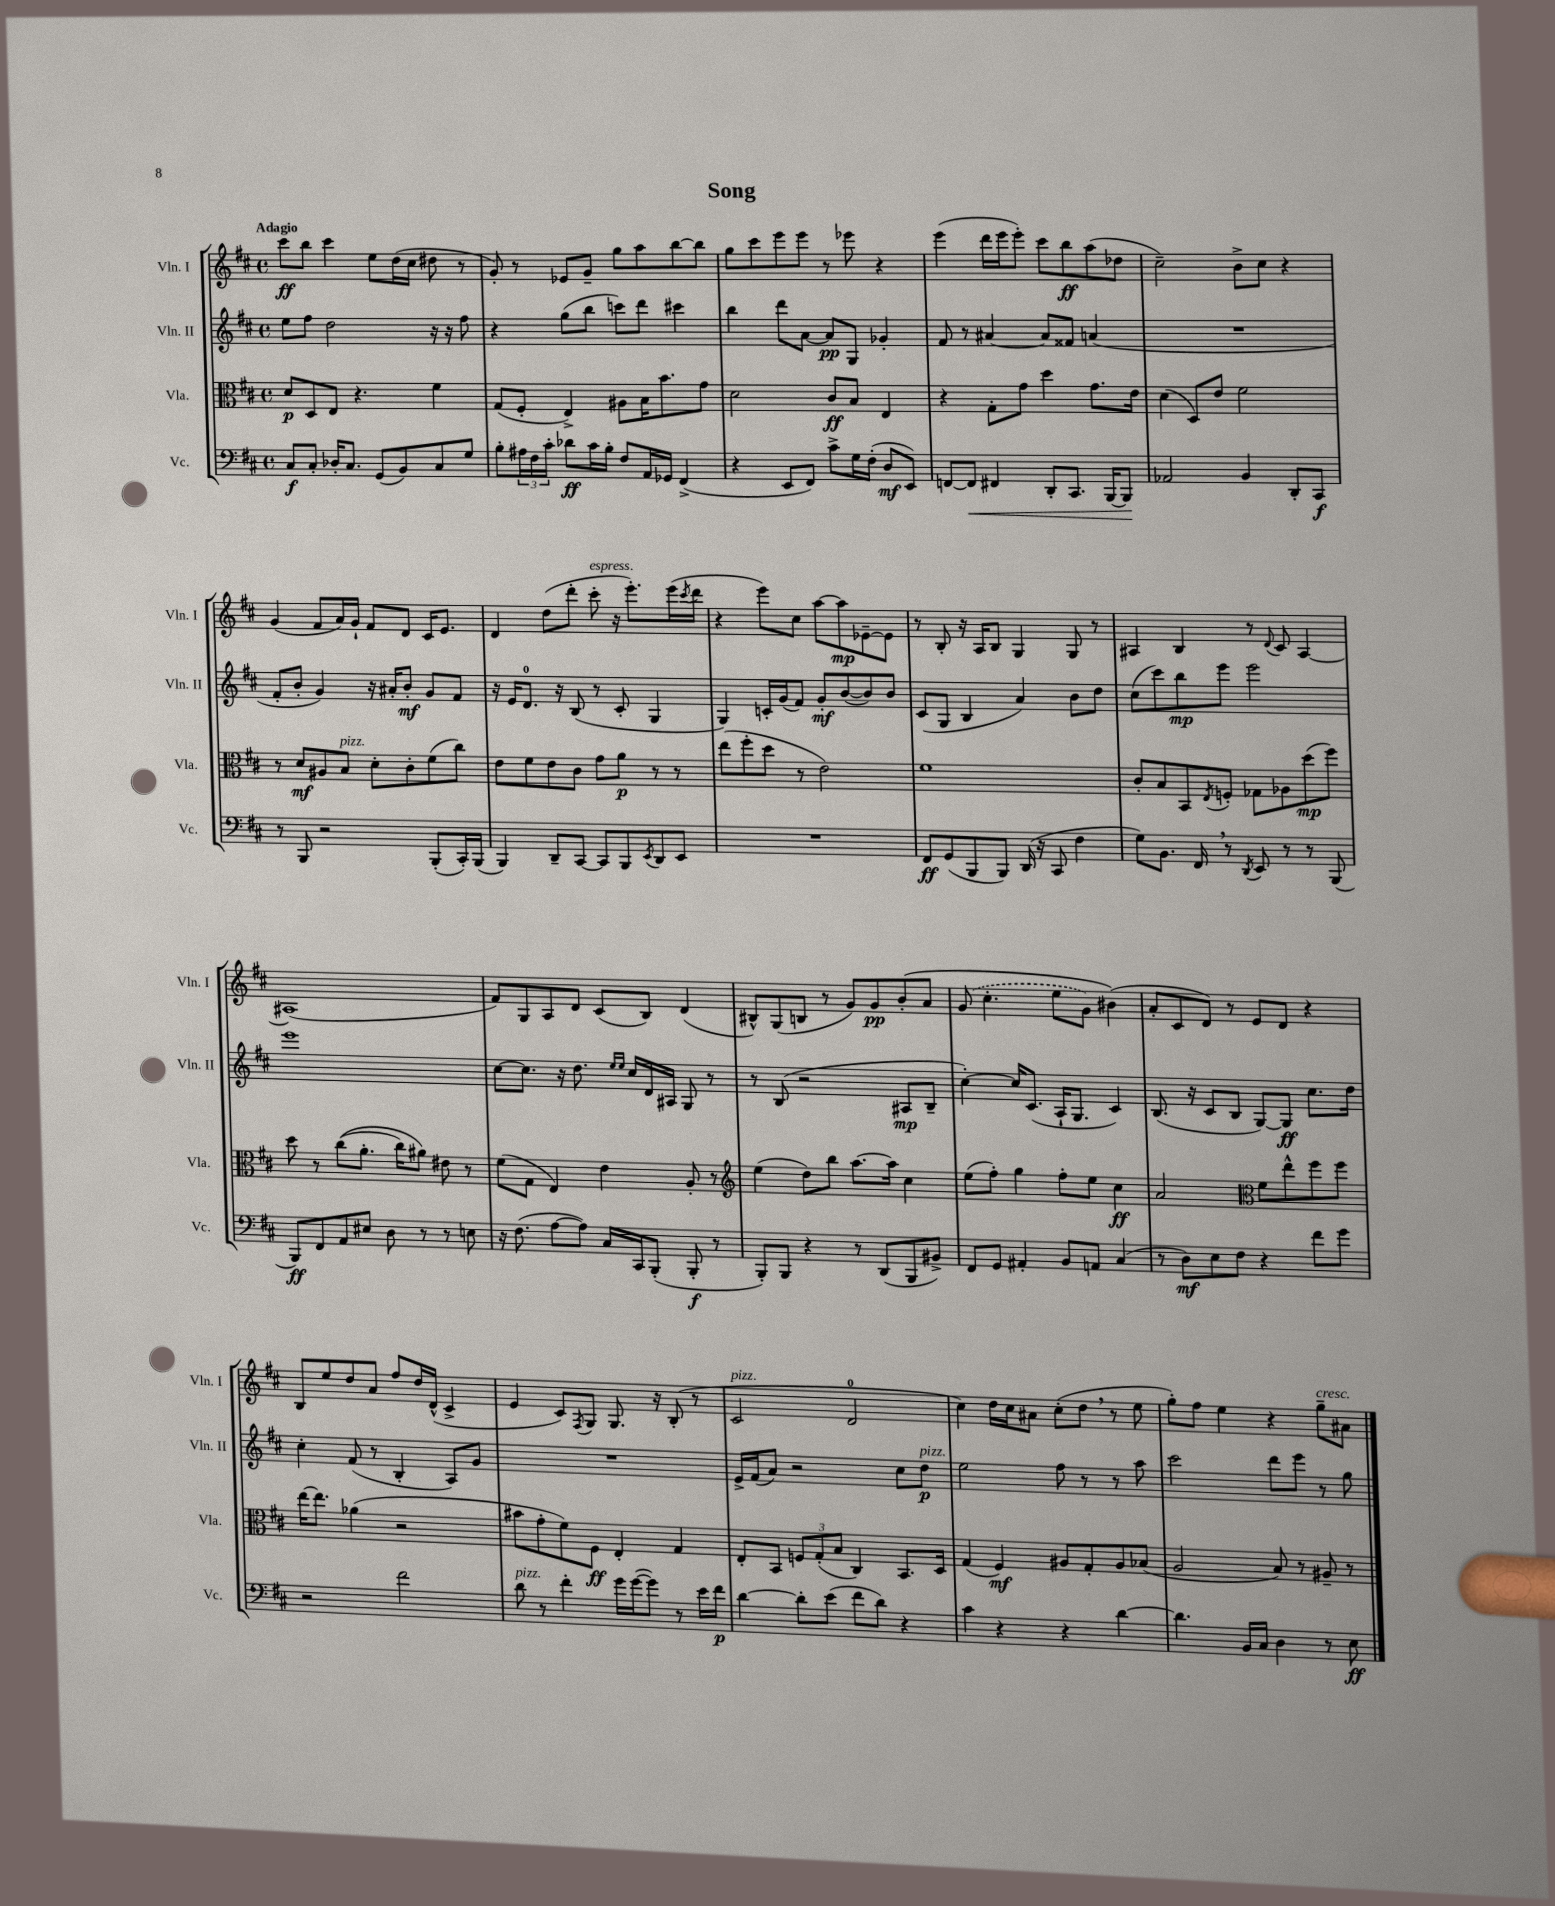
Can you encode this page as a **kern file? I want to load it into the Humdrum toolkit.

**kern	**kern	**kern	**kern
*staff4	*staff3	*staff2	*staff1
*clefF4	*clefC3	*clefG2	*clefG2
*k[f#c#]	*k[f#c#]	*k[f#c#]	*k[f#c#]
*M4/4	*M4/4	*M4/4	*M4/4
*met(c)	*met(c)	*met(c)	*met(c)
8C#	8d	8ee	8ccc#
8C#'	8D	8ff#	8bb
16D-'	8E	2dd	4ccc#
8.C#	.	.	.
.	4.r	.	.
(8GG	.	.	8ee
8BB)	.	.	(16dd
.	.	.	16cc#
8C#	4f#	16r	8dd#
.	.	16r	.
8G	.	8ff#	8r
=	=	=	=
8B'	(8G	4r	8g')
24A#	8F#'	.	8r
24F#	.	.	.
24c#'	.	.	.
8d-	4E^)	(8gg	8e-
16c#	.	8bb	8g~
16B'	.	.	.
8F#	8A#	8ccc)	8gg
16AA	16B	8ddd	8aa
16GG-	8.b	.	.
(4FF#^	.	4ccc#	[8bb
.	8g	.	8bb]
=	=	=	=
4r	2d	4bb	8gg
.	.	.	8ccc#
8EE	.	8ddd	8eee
8FF#)	.	[8a	8eee
8c#^	8c#	8a]	8r
16G	8B	8G	8eee-
(16F#'	.	.	.
8D	4E	4g-'	4r
8EE)	.	.	.
=	=	=	=
[8FF	4r	8f#	(4eee
8FF]	.	8r	.
4FF#	8G'	[4a#	16ddd
.	.	.	16eee
.	8g	.	8eee')
8DD'	4dd	8a#]	8ccc#
8.CC#	.	8f##	8bb
.	8.g	(4a	(8aa
[16BBB	.	.	.
8BBB]	.	.	8dd-
.	16e	.	.
=	=	=	=
2AA-	(4d	1r	2cc#~)
.	8D)	.	.
.	8e	.	.
4BB	2f#	.	8b^
.	.	.	8cc#
8DD'	.	.	4r
8CC#	.	.	.
=	=	=	=
8r	8r	8f#'	(4g
8BBB	8d	8b'	.
2r	8A#	4g)	8f#
.	8B	.	16a)
.	.	.	16g`
.	8d'	16r	8f#
.	.	16a#'	.
.	8c#'	8b'	8d
(8BBB'	(8f#	8g	16c#
.	.	.	8.e
16CC#')	8cc#)	8f#	.
(16BBB	.	.	.
=	=	=	=
4BBB)	8e	16r	4d
.	.	16e	.
.	8f#	8.d	.
8DD~	8e	.	(8dd
.	.	16r	.
[8CC#	8c#	(8B	8ddd'
8CC#]	8g	8r	8ccc#'
8BBB	8a	8c#'	16r
.	.	.	8.eee')
8qEE	.	.	.
8DD	8r	4G	.
8EE	8r	.	(16eee
.	.	.	8qccc#
.	.	.	16ddd
=	=	=	=
1r	(8ee	4G)	4r
.	8ff#'	.	.
.	8dd	16c'	8eee)
.	.	(16g	.
.	8r	8f#)	8cc#
.	2e)	8g'	[8aa
.	.	([8b	8aa]
.	.	8b])	[8e-~
.	.	8b	8e-]
=	=	=	=
8FF#	1f#	(8c#	8r
(8GG	.	8G	8B'
8BBB	.	4B	16r
.	.	.	16A
8BBB)	.	.	8B
(16DD	.	4a)	4G
16r	.	.	.
8CC#	.	.	.
4F#	.	8b	8G
.	.	8dd	8r
=	=	=	=
8G)	8c#'	(8cc#	4A#
8.BB	8B	8ccc#)	.
.	8BB	8bb	4B
16FF#	.	.	.
.	8qE	.	.
8r	8F'	8eee	.
8qDD	.	.	.
8EE	8G-	2eee	8r
.	.	.	8qqd
8r	8A-	.	8c#
8r	(8dd	.	[4A#
(8BBB	8ff#)	.	.
=	=	=	=
8BBB)	8dd	1eee	(1A#]
8FF#	8r	.	.
8AA	&((8cc#	.	.
8E#	8.a'	.	.
8D	.	.	.
.	16cc#)	.	.
8r	8a#&)	.	.
8r	8e#	.	.
8E	8r	.	.
=	=	=	=
16r	(8f#	[8cc#	8f#)
(8.F#	.	.	.
.	8G	8.cc#]	8G
[8A	4E)	.	8A
.	.	16r	.
8A])	.	8.dd	8d
16C#	4e	.	(8c#
.	.	16qqee	.
.	.	16qqee	.
16CC#	.	16cc#	.
(8BBB'	.	16d	8B)
.	.	16A#	.
8BBB'	8A'	8G	(4d
8r	8r	8r	.
=	=	=	=
*	*clefG2	*	*
8BBB')	(4ee	8r	8B#^^)
8BBB	.	(8B	(8G
4r	8dd)	2r	8B
.	8bb	.	8r
8r	[8.aa	.	8g)
(8DD	.	.	8g
.	16aa]	.	.
8BBB	4cc#	8A#	&(8b'
8BB#^)	.	8B~	8a
=	=	=	=
8FF#	(8ee	[4cc#')	(8g
8GG	8ff#')	.	4.cc#'
4AA#'	4gg	16cc#]	.
.	.	(8.c#	.
8BB	8ff#'	16A`	8ee
.	.	8.G	.
8AA	8ee	.	8g)
(4C#	4cc#	4c#)	(4b#&)
=	=	=	=
8r	2a	(8.B	8a'
8D)	.	.	8c#
.	.	16r	.
8E	.	8c#	8d)
8F#	.	8B	8r
*	*clefC3	*	*
4r	8f#	[8G)	8e
.	8ee^^	8G]	8d
8f#	8ff#	8.cc#	4r
8g	8ff#	.	.
.	.	16dd	.
=	=	=	=
2r	[16ee	4cc#'	8B
.	8.ee]	.	.
.	.	.	8ee
.	(4a-	(8f#	8dd
.	.	8r	8a
2f#	2r	4B'	8ff#
.	.	.	16dd
.	.	.	(16d^^
.	.	8A)	4c#^
.	.	8g	.
=	=	=	=
8d	8b#	1r	4e
8r	8g'	.	.
4f#'	8f#)	.	8c#)
.	.	.	8qF#
.	8F#	.	8G
16g	4E'	.	8.G
([16g	.	.	.
8g])	.	.	.
.	.	.	16r
8r	4G	.	(8B'
16e	.	.	8r
16f#	.	.	.
=	=	=	=
[4d	8E'	16e^	2c#
.	.	(16f#	.
.	8BB	8a)	.
8d']	12F	2r	.
.	(12G'	.	.
(8e	.	.	.
.	12B	.	.
8f#	4C#)	.	2d
8d)	.	.	.
4r	8.BB	8cc#	.
.	.	8dd	.
.	16D	.	.
=	=	=	=
4c#	(4G	2ee	4cc#)
4r	4F#)	.	16dd
.	.	.	16cc#
.	.	.	8a#
4r	8A#	8ff#	(8cc#'
.	8G'	8r	8dd
[4d	8A#	8r	8r
.	(8B-	8aa	8ee
=	=	=	=
4.d]	2A	2ccc#	8gg')
.	.	.	8ff#
.	.	.	4ee
16BB	.	.	.
16C#	.	.	.
4D	8B)	8ddd	4r
.	8r	8eee	.
8r	8A#~	8r	8gg~
8E	8r	8gg	8a#
==	==	==	==
*-	*-	*-	*-
